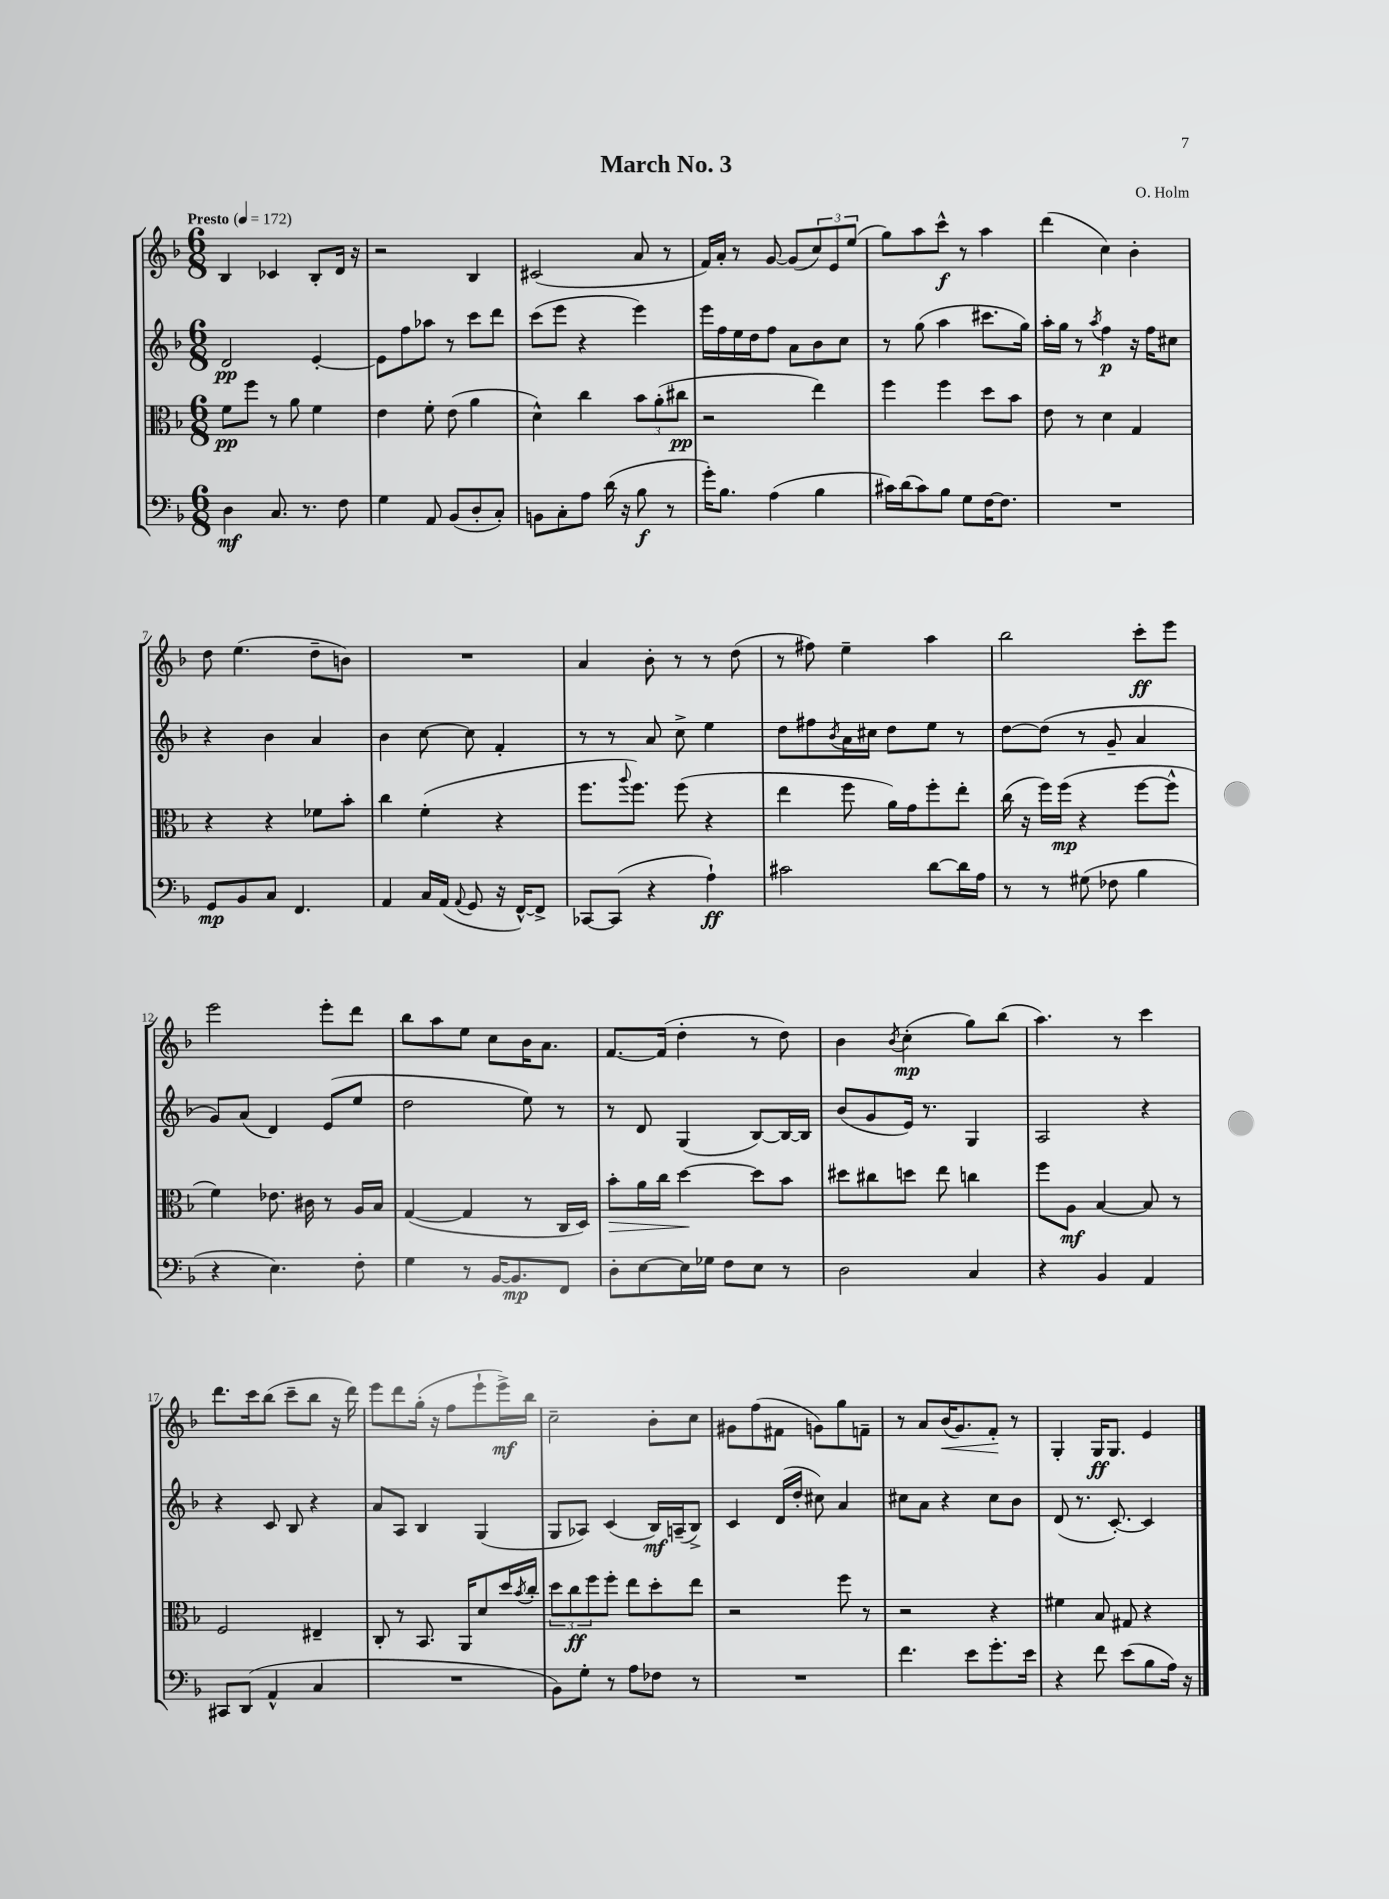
\header { title = "March No. 3" composer = "O. Holm" }
<<
\new StaffGroup <<
\new Staff = "s0" {
    \clef treble \key f \major \numericTimeSignature \time 6/8 \tempo "Presto" 4 = 172
    bes4 ces'4 bes8-. d'16 r16 |
    r2 bes4 |
    cis'2( a'8 r8 |
    f'16) a'16-. r8 g'8~ g'8( \tuplet 3/2 { c''8) e'8 e''8( } |
    g''8) a''8 c'''8-^\f r8 a''4 |
    d'''4( c''4) bes'4-. |
    d''8 e''4.( d''8-- b'8) |
    R2. |
    a'4 bes'8-. r8 r8 d''8( |
    r8 fis''8) e''4-- a''4 |
    bes''2 c'''8-.\ff e'''8 |
    e'''2 e'''8-. d'''8 |
    bes''8 a''8 e''8 c''8 bes'16 a'8. |
    f'8.~ f'16( d''4-. r8 d''8) |
    bes'4 \acciaccatura { bes'8 } c''4-.\mp( g''8) bes''8( |
    a''4.) r8 c'''4 |
    d'''8. c'''16 bes''8( c'''8-- bes''8 r16 d'''16) |
    e'''8 d'''8 g''16-.( r16 f''8 e'''8-! e'''16->\mf) bes''16 |
    c''2-- bes'8-. c''8 |
    gis'8 f''8( fis'8 g'8) g''8 f'8-- |
    r8 a'8 bes'16\<( g'8.) f'8-.\! r8 |
    g4-. g16\ff g8. e'4 \bar "|." |
}
\new Staff = "s1" {
    \clef treble \key f \major \numericTimeSignature \time 6/8
    d'2\pp e'4~-. |
    e'8 f''8 aes''8 r8 c'''8 d'''8 |
    c'''8( e'''8 r4 e'''4) |
    e'''16 f''16 e''16 d''16 f''8 a'8 bes'8 c''8 |
    r8 g''8( a''4 cis'''8. g''16) |
    a''16-. g''16 r8 \acciaccatura { a''8 } f''4\p r16 f''16 cis''8 |
    r4 bes'4 a'4 |
    bes'4 c''8~ c''8 f'4-. |
    r8 r8 a'8 c''8-> e''4 |
    d''8 fis''8 \acciaccatura { bes'8 } a'16 cis''16 d''8 e''8 r8 |
    d''8~ d''8( r8 g'8-- a'4 |
    g'8) a'8( d'4) e'8( e''8 |
    d''2 e''8) r8 |
    r8 d'8 g4( bes8~) bes16~ bes16 |
    bes'8( g'8 e'16) r8. g4 |
    a2 r4 |
    r4 c'8 bes8 r4 |
    a'8 a8 bes4 g4( |
    g8 aes8) c'4( bes16\mf) a16--( bes8->) |
    c'4 d'16( d''16-. cis''8) a'4 |
    cis''8 a'8 r4 cis''8 bes'8 |
    d'8( r8. c'8.~-.) c'4 \bar "|." |
}
\new Staff = "s2" {
    \clef alto \key f \major \numericTimeSignature \time 6/8
    f'8\pp f''8 r8 a'8 f'4 |
    e'4 f'8-. e'8( a'4 |
    d'4-^) c''4 \tuplet 3/2 { bes'8 a'8-.( cis''8\pp } |
    r2 e''4) |
    f''4 f''4 d''8 bes'8 |
    e'8 r8 d'4 g4 |
    r4 r4 fes'8 bes'8-. |
    c''4 f'4-.( r4 |
    f''8. \appoggiatura { a''8 } f''8.) f''8( r4 |
    e''4 f''8 a'16) g'16 f''8-. e''8-. |
    c''16( r16 f''16) f''16\mp( r4 f''8~ f''8-^ |
    f'4) ees'8. cis'16 r8 a16 bes16 |
    g4~( g4 r8 c16 d16) |
    bes'8-.\> a'16 c''16 d''4~\! d''8 bes'8 |
    dis''8 cis''8 d''8 e''8 c''4 |
    f''8 a8\mf bes4~ bes8 r8 |
    f2 eis4-- |
    c8-. r8 bes,8. a,16 d'8 d''16 \acciaccatura { bes'8 } c''16-. |
    \tuplet 3/2 { d''8 c''8\ff f''8 } f''8-. e''8 d''8-. e''8 |
    r2 f''8 r8 |
    r2 r4 |
    fis'4 bes8 gis8 r4 \bar "|." |
}
\new Staff = "s3" {
    \clef bass \key f \major \numericTimeSignature \time 6/8
    d4\mf c8. r8. f8 |
    g4 a,8 bes,8( d8-. c8-.) |
    b,8 c8-. a8 d'16( r16 bes8\f r8 |
    g'16-.) bes8. a4( bes4 |
    cis'16) d'16( cis'8) bes8 g8 f16~ f8. |
    R2. |
    g,8\mp bes,8 c8 f,4. |
    a,4 c16 a,16( \appoggiatura { a,8 } g,8 r16 f,16~-^) f,8-> |
    ces,8~ ces,8( r4 a4-!\ff) |
    cis'2 d'8~ d'16 a16 |
    r8 r8 gis8( fes8 bes4 |
    r4 e4.) f8-. |
    g4 r8 bes,16~ bes,8.\mp f,8 |
    d8-. e8~ e16 ges16 f8 e8 r8 |
    d2 c4 |
    r4 bes,4 a,4 |
    cis,8 d,8( a,4-^ c4 |
    R2. |
    bes,8) g8-. r8 a8 fes8 r8 |
    R2. |
    f'4. e'8 g'8.-. e'16 |
    r4 f'8 e'8( bes8 a16) r16 \bar "|." |
}
>>
>>
